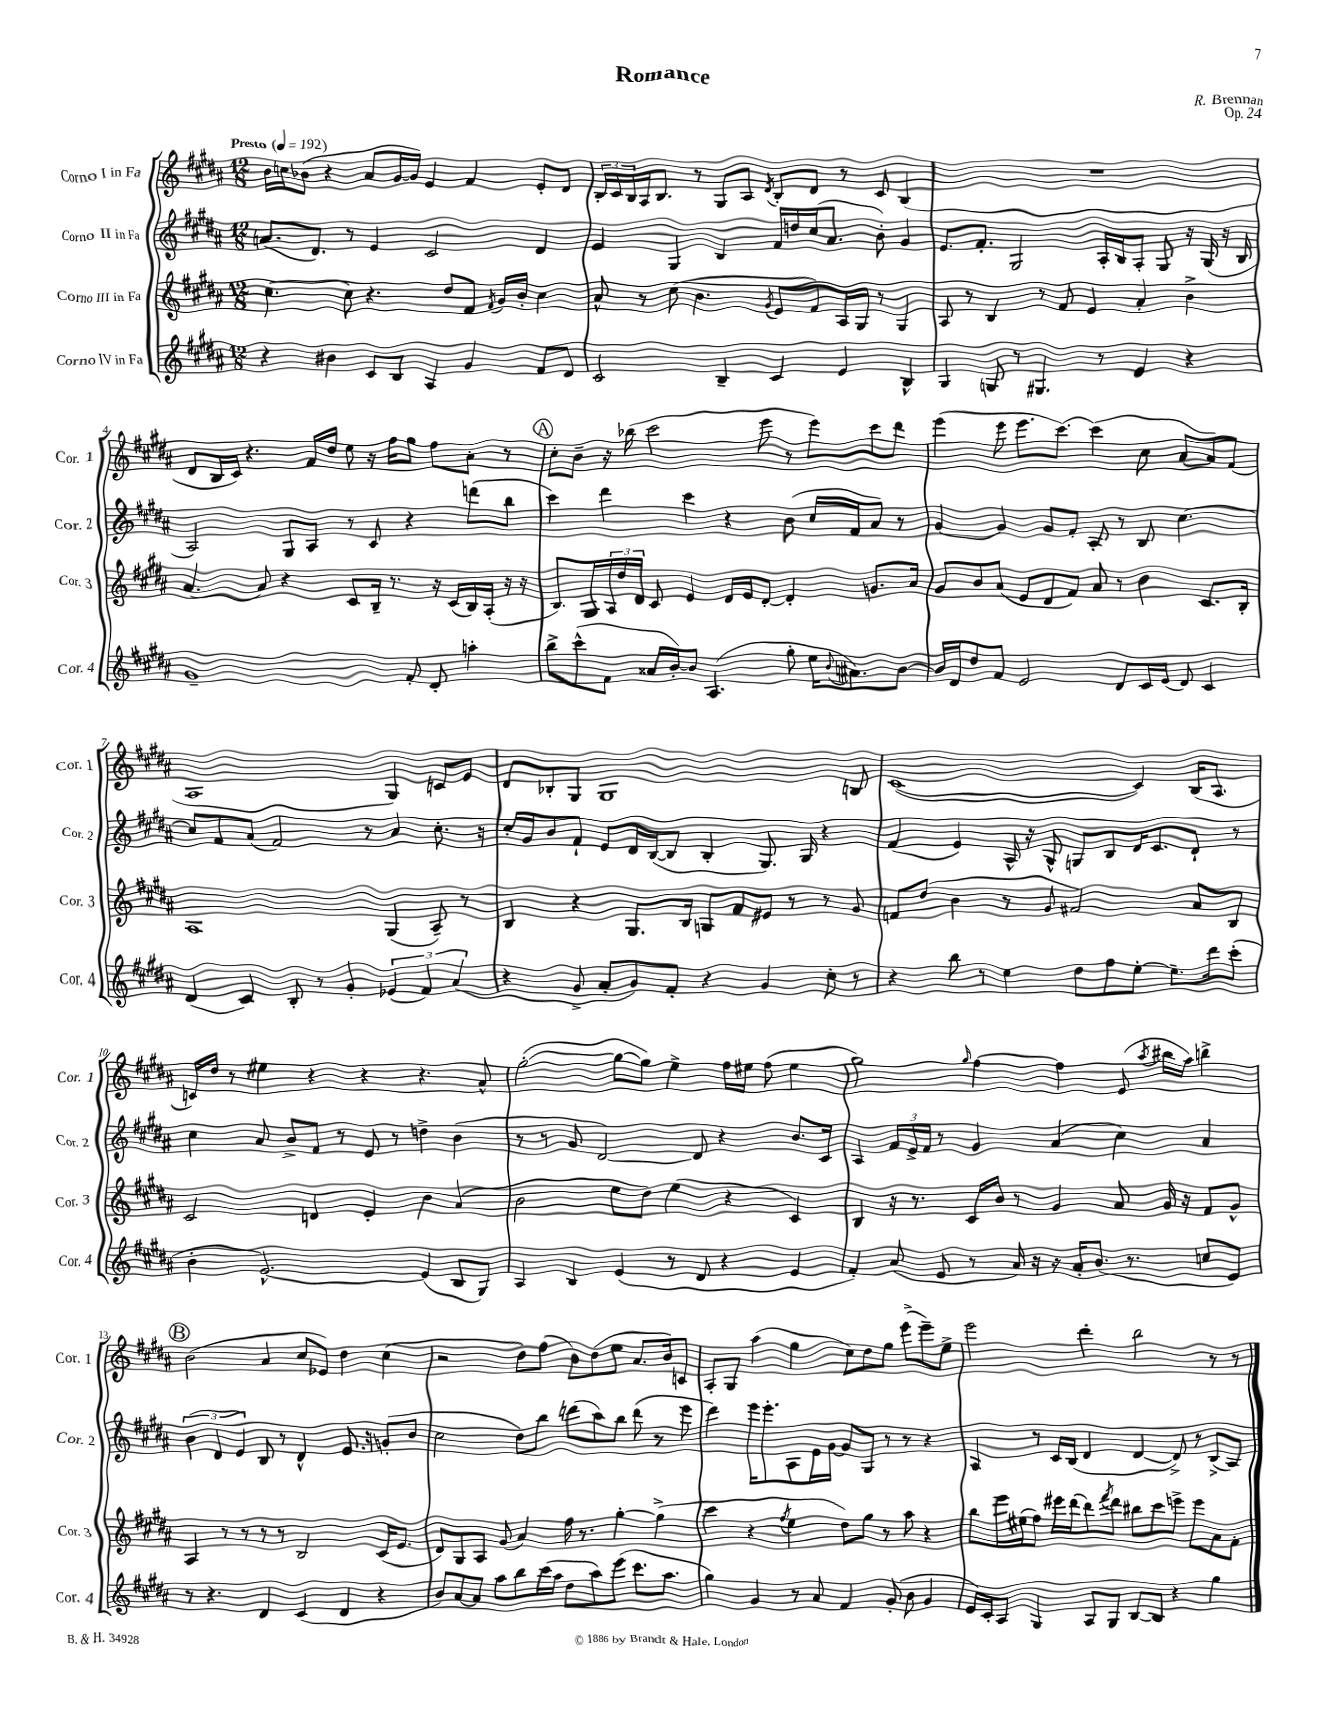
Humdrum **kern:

**kern	**kern	**kern	**kern
*staff4	*staff3	*staff2	*staff1
*clefG2	*clefG2	*clefG2	*clefG2
*k[f#c#g#d#a#]	*k[f#c#g#d#a#]	*k[f#c#g#d#a#]	*k[f#c#g#d#a#]
*M12/8	*M12/8	*M12/8	*M12/8
*MM192	*MM192	*MM192	*MM192
4r	[4.cc#\	(8.a/L	16b\LL
.	.	.	16cc\J
.	.	.	(8b-\J
.	.	8.d#/J)	.
4b#\	.	.	4r
.	8cc#\]	8r	.
8c#/L	4.r	4e/	8a#/L
8B/J	.	.	[16g#/L
.	.	.	16g#/]JJ)
4A#/	.	2c#/	4e/
.	8dd#/L	.	.
4g#/	8f#/J	.	4f#/
.	8qf#/	.	.
.	16g#/LL	.	.
.	16b'/JJ	.	.
8f#/L	4cc#\	4d#/	8e'/L
8d#/J	.	.	8d#/J
=	=	=	=
2c#/	8a#^^/	4e/	24B'/LL
.	.	.	24c#/
.	.	.	24B/
.	8r	.	16A#/J
.	.	.	8.B/J
.	(8cc#\	4G#/	.
.	4.b\	.	8r
4B~/	.	4B/	8G#/L
.	.	.	8A#/J
.	8qg#/	.	8qd#/
4c#/	8e/L	16f#/LL	8B'/L
.	.	16dd/	.
.	8f#/)	(16cc#/J	8d#/J
.	.	8.a#/J	.
4e/	16A#/L	.	8r
.	16G#/JJ	.	.
.	8r	8b'\)	8c#/
4B^^/	4G#/	4g#/	(4B/
=	=	=	=
4G#/	8A#/	8.e/L	1.r
.	8r	.	.
.	.	8.f#'/J	.
8G/	4B/	.	.
8r	.	2G#/	.
4.G#/	8r	.	.
.	8f#/	.	.
.	4e/	.	.
8r	.	16A#'/LL	.
.	.	16B/J	.
4e/	4a#'/	8A#'/J	.
.	.	8G#/	.
4r	4b^\	16r	.
.	.	(16G#/	.
.	.	16r	.
.	.	16B/	.
=	=	=	=
1g#~	[4.a#/	2A#/)	8d#/L
.	.	.	16B/L
.	.	.	16c#/JJ)
.	.	.	4.r
.	8a#/]	.	.
.	4r	8G#/L	.
.	.	8A#/J	16f#/LL
.	.	.	16dd#/JJ
.	8c#/L	8r	8ee\
.	16B~/Jk	8c#/	16r
.	8.r	.	16ff#\LK
8f#'/	.	4r	8gg#\J
8d#'/	16r	.	8ff#\L
.	(16c#/LL	.	.
4aa'\	16B/)	(8ddd\L	8a#'\J
.	(16A#'/JJ	.	.
.	16r	8bb\J	8r
.	16r	.	.
=	=	=	=
8bb^\L	8.B/L)	4ccc#\)	8cc#'\L
(8ccc#^^\	.	.	8b~\J
.	16G#/L	.	.
8f#\J	24A#/	4ddd#\	16r
.	24dd#/	.	.
.	.	.	(16bb-\
.	24d#/JJ	.	.
16a##/LL	8c#/	.	2ccc#\
[16b'/J)	.	.	.
8b/]J	4e/	4ccc#\	.
(4.A#/	.	.	.
.	16d#/LL	4r	.
.	16e/J	.	.
.	[8d#'/J	.	8eee\
8gg#'\	4d#'/]	(8b\	8r
16ee\LK	.	16cc#/LL	8eee\L)
8qqb/	.	.	.
8.a#\)	.	16f#/J	.
.	8.g/L	8a#/J)	8ccc#\
[8b\J	.	8r	8ddd#\J
.	16a#/Jk	.	.
=	=	=	=
16b/]LL	8g#/L	[4g#/	(4eee\
16d#/J	.	.	.
8dd#/	8b/	.	.
8f#/J	(8a#/J	4g#/]	8eee\
2e/	8e/L	.	8.eee\L
.	8d#/	8g#/L	.
.	.	.	[8.ccc#\J)
.	8f#/J)	8f#'/J	.
.	8a#/	8A#'/	(4ccc#\]
8d#/L	8r	8r	.
16c#/L	4b\	8B/	8cc#\
(16e/JJ	.	.	.
8d#/)	.	[4.cc#\	[8a#/L
4c#/	8.c#/L	.	8a#/])
.	.	.	(8f#/J
.	16B'/Jk	.	.
=	=	=	=
(4d#/	1A#	8cc#/]L	1A#
.	.	8f#/	.
4c#/)	.	(8a#/J	.
.	.	2f#/)	.
8B'/	.	.	.
8r	.	.	.
4g#'/	.	.	.
.	.	8r	.
(6e-/	(4G#/	4a#/	4G#/)
6f#/)	.	.	.
.	8A#~/)	8.cc#'\	8c/L
(6a#/	.	.	.
.	8r	.	8e/J
.	.	16r	.
=	=	=	=
4r	4B/	16cc#'/LL	8d#/L
.	.	16g#/J	.
.	.	8b/	8B-'/
8g#^/	4r	8f#`/J	8G#/J
8a#'/L	.	8e/L	1G#
8g#/)	8.G#/L	16d#/L	.
.	.	([16B/J	.
8f#'/J	.	8B/]J	.
.	16B/Jk	.	.
4r	8G/L	4B'/	.
.	8f#/	.	.
4g#/	8e#/J	8.G#/)	.
.	8r	.	.
.	.	16G#/	.
8cc#'\	8r	4r	.
8r	8g#/	.	8B/
=	=	=	=
4r	8f/L	(4f#/	([1c#
.	(8dd#/J	.	.
8bb\	4b\	4e/)	.
8r	.	.	.
4ee\	8r	16A#^^/	.
.	.	16r	.
.	8g#/	8G#^^/	.
8dd#\L	2f#/)	8G/L	.
8ff#\	.	8B/	.
[8ee'\J	.	16d#/K	4c#/])
.	.	8.c#/	.
8.ee~\]L	.	.	.
.	8a#/L	8d#`/J	(16B/LK
16ddd#\k	.	.	8.A#/J
(8ccc#'\J	8B/J	8r	.
=	=	=	=
4b'\	2c#/	4cc#\	16c/LL)
.	.	.	16dd#/JJ
.	.	.	8r
[2.e^^/)	.	8a#/	4ee#\
.	.	8b^/L	.
.	4d/	8f#/J	4r
.	.	8r	.
.	4e'/	8e/	4r
.	.	8r	.
(4e/]	4b\	4dd^\	4.r
8B/L	(4a#/	(4b\	.
8G#/J)	.	.	8a#^^/
=	=	=	=
4A#/	2b\	8r	([2gg#'\
.	.	8r	.
4B/	.	8g#/	.
.	.	[2d#/)	.
(4e/	8ee\L	.	8gg#\_L
.	8dd#\J)	.	8gg#\]J)
8r	(4ee\	.	4ee^\
8d#/	.	8d#/]	.
4r	4r	4r	16ff#\LL
.	.	.	16ee#\JJ
.	.	.	(8ff#\
4e/	4c#/)	8.b/L	4ee#\
.	.	16c#/Jk	.
=	=	=	=
4f#'/)	4B/	4A#/	2gg#\)
(8a#/	16r	24f#/LL	.
.	.	24e^/	.
.	8.r	.	.
.	.	24f#/JJ	.
8e/	.	8r	.
.	.	.	16qqgg#/
8r	16c#/LL	4g#/	[4ff#\
.	16b/JJ	.	.
16a#/)	8r	.	.
16r	.	.	.
16r	4g#/	(4a#/	4ff#\]
16a#'/LK	.	.	.
(8.b/J	.	.	.
.	8a#/	4cc#\)	(8e/
8.r	.	.	.
.	.	.	8qaa#/
.	16g#/	.	16bb#\LL
.	16r	.	16aa#\JJ)
8cc/L	8f#/L	4a#/	4bb^\
8e/J)	8g#^^/J	.	.
=	=	=	=
8r	4A#/	(6b\	(2b\
4.r	.	.	.
.	.	6d#/	.
.	8r	.	.
.	.	6e/)	.
.	8r	.	.
4d#/	8r	8B/	4a#/
.	8r	8r	.
(4c#/	2B/	4d#^^/	8cc#/L
.	.	.	8e-/J)
4d#/	.	8.e/	4dd#\
.	.	16r	.
4r	(16c#/LK	(8g'/L	(4cc#\
.	8.e/J	.	.
.	.	8b/J	.
=	=	=	=
8b/L)	8d#/L)	2cc#\	2r
[8a#/	8G#/	.	.
8a#/]J	8A#/J	.	.
8aa#\L	(8g#/	.	.
8bb\	4a#/)	8dd#\L)	8dd#\L)
(16ccc#\L	.	8bb\J	(8ff#\J
16aa#\JJ	.	.	.
8dd#\L	16ff#\	(8ddd\L	8b\L)
.	8.r	.	.
8aa#\)	.	8aa#\)	(8dd#\
(8eee\J	[4gg#'\	8bb\J	8ee\J
8.ccc#\L	.	(8ddd\	8.a#/L
.	(4gg#^\]	8r	.
8.aa#\J	.	.	16b/k)
.	.	8eee\	8c/J
=	=	=	=
4gg#\)	4ccc#\	4ddd#\)	8A#'/L
.	.	.	8G#/J
4g#/	4r	16eee\LK	(4aa#\
.	.	8.eee'\	.
.	8qff#/	.	.
8r	4ee\	8A#\	4gg#\
8a#/	.	16e\L	.
.	.	[16g#\JJ	.
4f#/	8dd#\L)	8g#/]L	8cc#\L)
.	8gg#\J	8G#/J	8dd#\
(8g#'/	8r	8r	8gg#\J
8b\	8aa#\	8r	(8eee^\L
4g#/	4r	4r	8eee~\)
.	.	.	8ee^\J
=	=	=	=
16e/LL)	8bb\L	4A#/	2eee\
16c#'/J	.	.	.
8A#/J	16eee\L	.	.
.	(16ee#\J	.	.
4G#/	8ff#\J)	8r	.
.	16eee#\LL	16c#/LL	.
.	[16ddd#\J	(16B/JJ	.
8A#/L	8ddd#\]	4d#/	4ddd#'\
.	8qfff#/	.	.
8G#/J	8ddd#\J	.	.
[8B/L	8bb#\L	[4d#/	2bb\
8B/]J	8ccc#\	.	.
4r	8eee^\J	8d#^/])	.
.	8eee\L	8r	.
4gg#\	8a#\	(8B^/L	8r
.	8f#'\J	8A#/J)	8r
==	==	==	==
*-	*-	*-	*-
